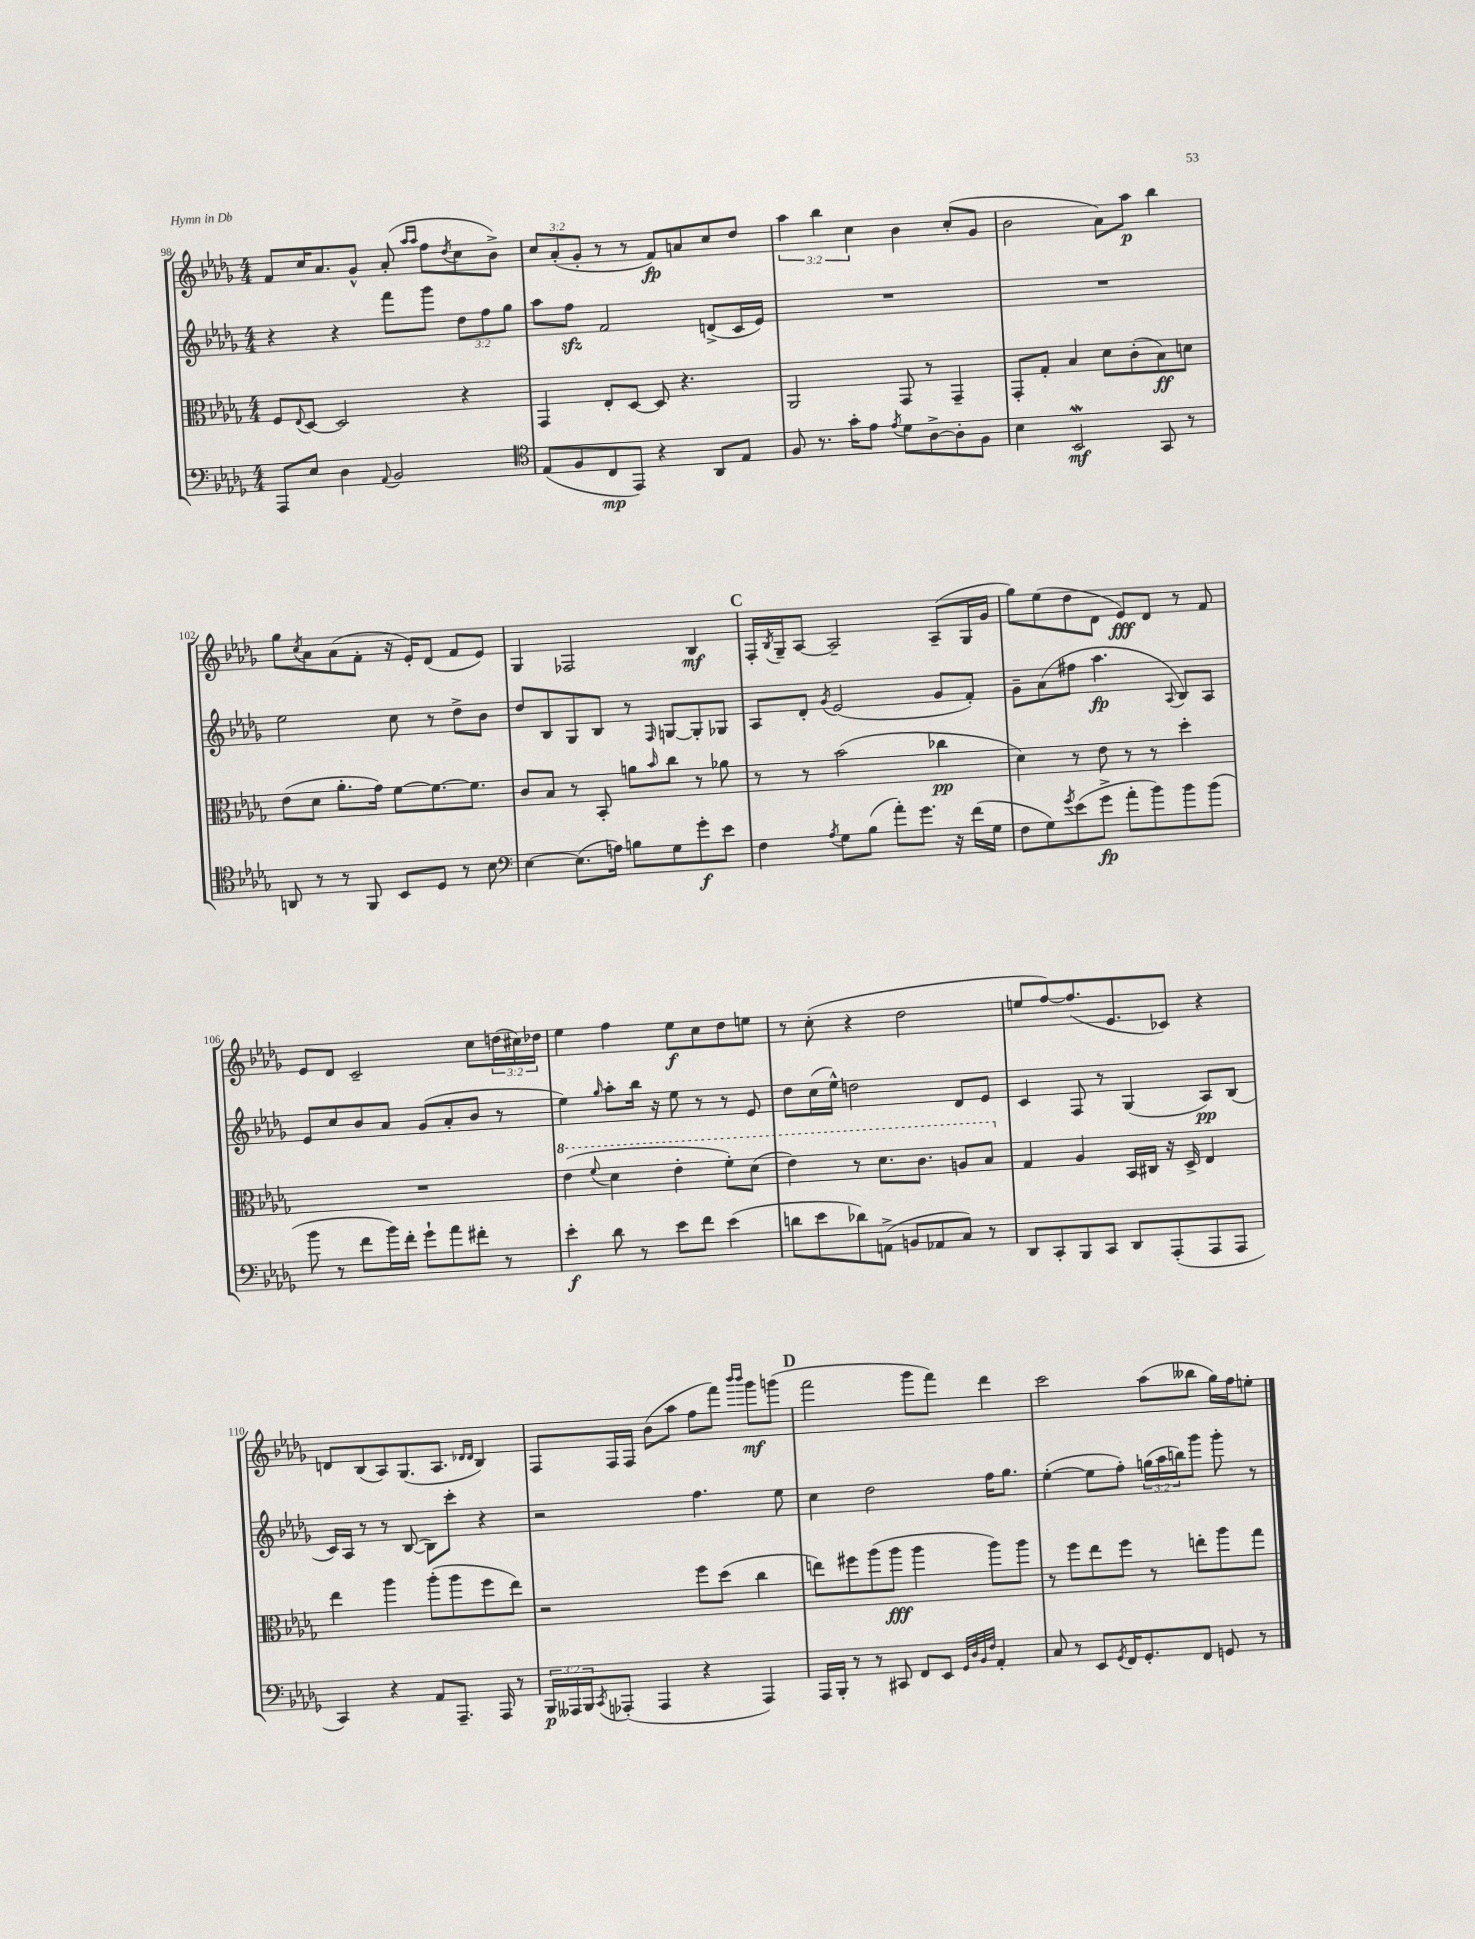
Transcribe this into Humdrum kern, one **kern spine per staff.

**kern	**kern	**kern	**kern
*staff4	*staff3	*staff2	*staff1
*clefF4	*clefC3	*clefG2	*clefG2
*k[b-e-a-d-g-]	*k[b-e-a-d-g-]	*k[b-e-a-d-g-]	*k[b-e-a-d-g-]
*M4/4	*M4/4	*M4/4	*M4/4
8AAA-/L	8F/L	4r	8f/L
.	8qqE-/	.	.
8E-/J	[8D-/J	.	16cc/K
.	.	.	8.a-/
4D-\	2D-/]	4r	.
.	.	.	8g-^^/J
8qqAA-/	.	.	.
2BB-/	.	8fff\L	(8a-'/
.	.	.	16qqaa-/LL
.	.	.	16qqaa-/JJ
.	.	8ggg-\J	8ff\L
.	.	.	8qdd-/
.	4r	12dd-\L	8cc\
.	.	12ff\	.
.	.	.	8b-^\J)
.	.	12gg-\J	.
=	=	=	=
*clefC4	*	*	*
(8E-/L	4GG-/	8aa-\L	12cc/L
.	.	.	(12a-'/
8F/	.	8ff\J	.
.	.	.	12g-'/J
8C/	8E-'/L	2f/	8r
8EE-/J)	[8D-/J	.	8r
4r	8D-/]	.	8f/L)
.	4.r	.	8a/
8AA-/L	.	(8d^/L	8cc/
8E-/J	.	16c/L	8dd-/J
.	.	16e-/JJ)	.
=	=	=	=
8F/	2AA-/	1r	6aa-\
8.r	.	.	.
.	.	.	6bb-\
16g-'\LK	.	.	.
.	.	.	6cc\
8e-\J	.	.	.
8qe-/	.	.	.
8d-\L	8GG-/	.	4b-\
[8A-^\	8r	.	.
8A-'\]	4GG-~/	.	(8cc'/L
8F\J	.	.	8g-/J
=	=	=	=
4B-\	8GG-'/L	1r	2b-\
.	8G-'/J	.	.
2BB-/	4B-/	.	.
.	8d-\L	.	8a-\L)
.	(8c'\	.	8aa-\J
8GG-/	8B-\)	.	4bb-\
8r	8d\J	.	.
=	=	=	=
8AA/	(8e-\L	2ee-\	8gg-\L
.	.	.	8qcc/
8r	8d-\J	.	8a-\
8r	8.a-'\L	.	(8a-\
8FF/	.	.	8f'\J
.	16g-\Jk)	.	.
8BB-/L	[8f\L	8cc\	16r
.	.	.	16e-'/LK)
8D-/J	8.f\_	8r	(8d-/J
8r	.	8dd-^\L	8f/L
.	8.f\]J	.	.
8B-\	.	8b-\J	8e-/J)
=	=	=	=
*clefF4	*	*	*
[4E-\	8c/L	8dd-/L	4G-/
.	8B-/J	8B-/	.
(8.E-\]L	8r	8G-/	2F-/
.	8BB-'/	8B-/J	.
16A\Jk)	.	.	.
8B\L	8a\L	8r	.
.	16qqb-/	16qqF/	.
8G-\	8cc\J	[8G/L	.
8g-'\	8r	8G'/]	4B-/
8e-\J	8a-\	8G-/J	.
=	=	=	=
4F\	8r	8A-/L	16F'/LL
.	.	.	8qB-/
.	.	.	16G-~/J
.	8r	8d-'/J	[8A-/J
8qA-/	.	8qg-/	.
8G-\L	(2b-\	(2e-/	2A-~/]
(8B-\J	.	.	.
8a-'\L)	.	.	.
8.g-\J	.	.	.
.	4cc-\	8g-/L	(8A-~/L
16r	.	.	.
(16f\LL	.	8f'/J)	16G-/L
16G-\JJ	.	.	16g-/JJ
=	=	=	=
8F\L	4d-\)	8g-~\L	8gg-\L)
8G-\)	.	(8a-\	(8ee-\
8qg-/	.	.	.
(8e-\	8r	8ff#\J	8dd-\
8g-^\J	8e-\	4.aa-\	8d-\J
8a-'\L	8r	.	8e-/L)
8b-\)	8r	.	8d-/J
.	.	8qqA-/	.
8b-\	4dd-'\	8B-/L)	8r
(8b-\J	.	8A-/J	8f/
=	=	=	=
8b-\	1r	8e-/L	8e-/L
8r	.	8cc/	8d-/J
8f\L	.	8b-/	2c~/
16b-\L)	.	8a-/J	.
16f'\JJ	.	.	.
8g-`\L	.	(8g-/L	.
8a-\	.	8a-'/	.
8f#'\J	.	8b-/J	8cc\L
8r	.	8r	(24dd\L
.	.	.	24cc#\)
.	.	.	24dd-\JJ
=	=	=	=
4e-'\	(4ee-\	4ee-\)	4ee-\
.	8qqff/	16qqgg-/	.
8d-\	4dd-\	8aa-'\L	4ff\
8r	.	16bb-\Jk	.
.	.	16r	.
8e-\L	4ee-'\	8ee-\	8ee-\L
8f\J	.	8r	8cc\
(4e-\	8ff'\L)	8r	8dd-\
.	(8dd-\J	8e-/	8ee\J
=	=	=	=
8d\L	4ee-\)	8dd-\L	8r
8e-\	.	(16cc\L	(8cc'\
.	.	16ee-^^\JJ)	.
8d-\)	8r	2dd\	4r
(8AA^\J	8.dd-\L	.	.
8BB/L	.	.	2dd-\
.	8.cc\J	.	.
8AA-/	.	.	.
8C/J)	8a/L	8d-/L	.
8r	8b-/J	8e-/J	.
=	=	=	=
8DD-/L	4G-/	4c/	8ee/L
8CC'/	.	.	[8ff/)
8BBB-/	4A-/	8F/	(8.ff/]
8CC/J	.	8r	.
.	.	.	8.e-/
8DD-/L	16BB-/LL	(4G-/	.
.	16C#/JJ	.	.
(8AAA-'/	16r	.	8c-/J)
.	16D-^/	.	.
8AAA-/	4E-/	8A-/L)	4r
8AAA-/J	.	(8B-/J	.
=	=	=	=
4CC/)	4ee-\	16c/LL)	8d/L
.	.	16A-/JJ	.
.	.	8r	(8B-/
4r	4aa-\	8r	8A-/)
.	.	([8B-/	(8.G-/
8AA-/L	(8aa-'\L	8B-\]L)	.
.	.	.	8.A-/J
8.AAA-~/J	8aa-\	8ccc'\J	.
.	.	.	16qqd-/LL
.	.	.	16qqd-/JJ
.	8ff\	4r	4B-/)
16AAA-/	.	.	.
8r	8ee-\J)	.	.
=	=	=	=
24BBB-/LL	2r	2r	8F/L
24AAA--/	.	.	.
24BBB-/J	.	.	.
8qCC/	.	.	.
(8AAA-'/J	.	.	16F/L
.	.	.	16F/JJ
4AAA-/	.	.	(8b-\L
.	.	.	8aa-\J
4r	8ff\L	4.ff\	8ff\L
.	(8dd-\J	.	8fff\J)
.	.	.	16qqbbb-/LL
.	.	.	16qqbbb-/JJ
4AAA-/)	4cc\	.	8ggg-\L
.	.	8ee-\	(8ggg\J
=	=	=	=
16AAA-/LL	8ee\L)	4cc\	2fff\
16BBB-'/JJ	.	.	.
8r	8ff#\	.	.
8r	(8aa-\	2dd-\	.
8CC#/	8aa-\J	.	.
8FF/L	4aa-\	.	8ggg-\L
8EE-/J	.	.	8fff\J)
32qqGG-/LLL	.	.	.
32qqD-/	.	.	.
32qqBB-/	.	.	.
32qqF/JJJ	.	.	.
4AA-'/	8aa-\L)	16ff\LK	4ddd-\
.	.	8.gg-\J	.
.	8aa-\J	.	.
=	=	=	=
8C/	8r	([4ee-'\	2ccc\
8r	8ff\L	.	.
8EE-/L	8ee-\	8ee-\]L	.
8qGG-/	.	.	.
16FF/K	8ff\J	8ff'\J)	.
8.GG-'/	.	.	.
.	8r	(24gg\LL	(8aa-\L
.	.	24aa-\	.
.	.	24bb\J)	.
8FF/J	8ee'\L	8ggg-\J	8bb--\J
8GG/	8aa-\	8ggg-'\	16gg-\LL)
.	.	.	16ff\J
8r	8gg-\J	8r	8ee'\J
==	==	==	==
*-	*-	*-	*-
